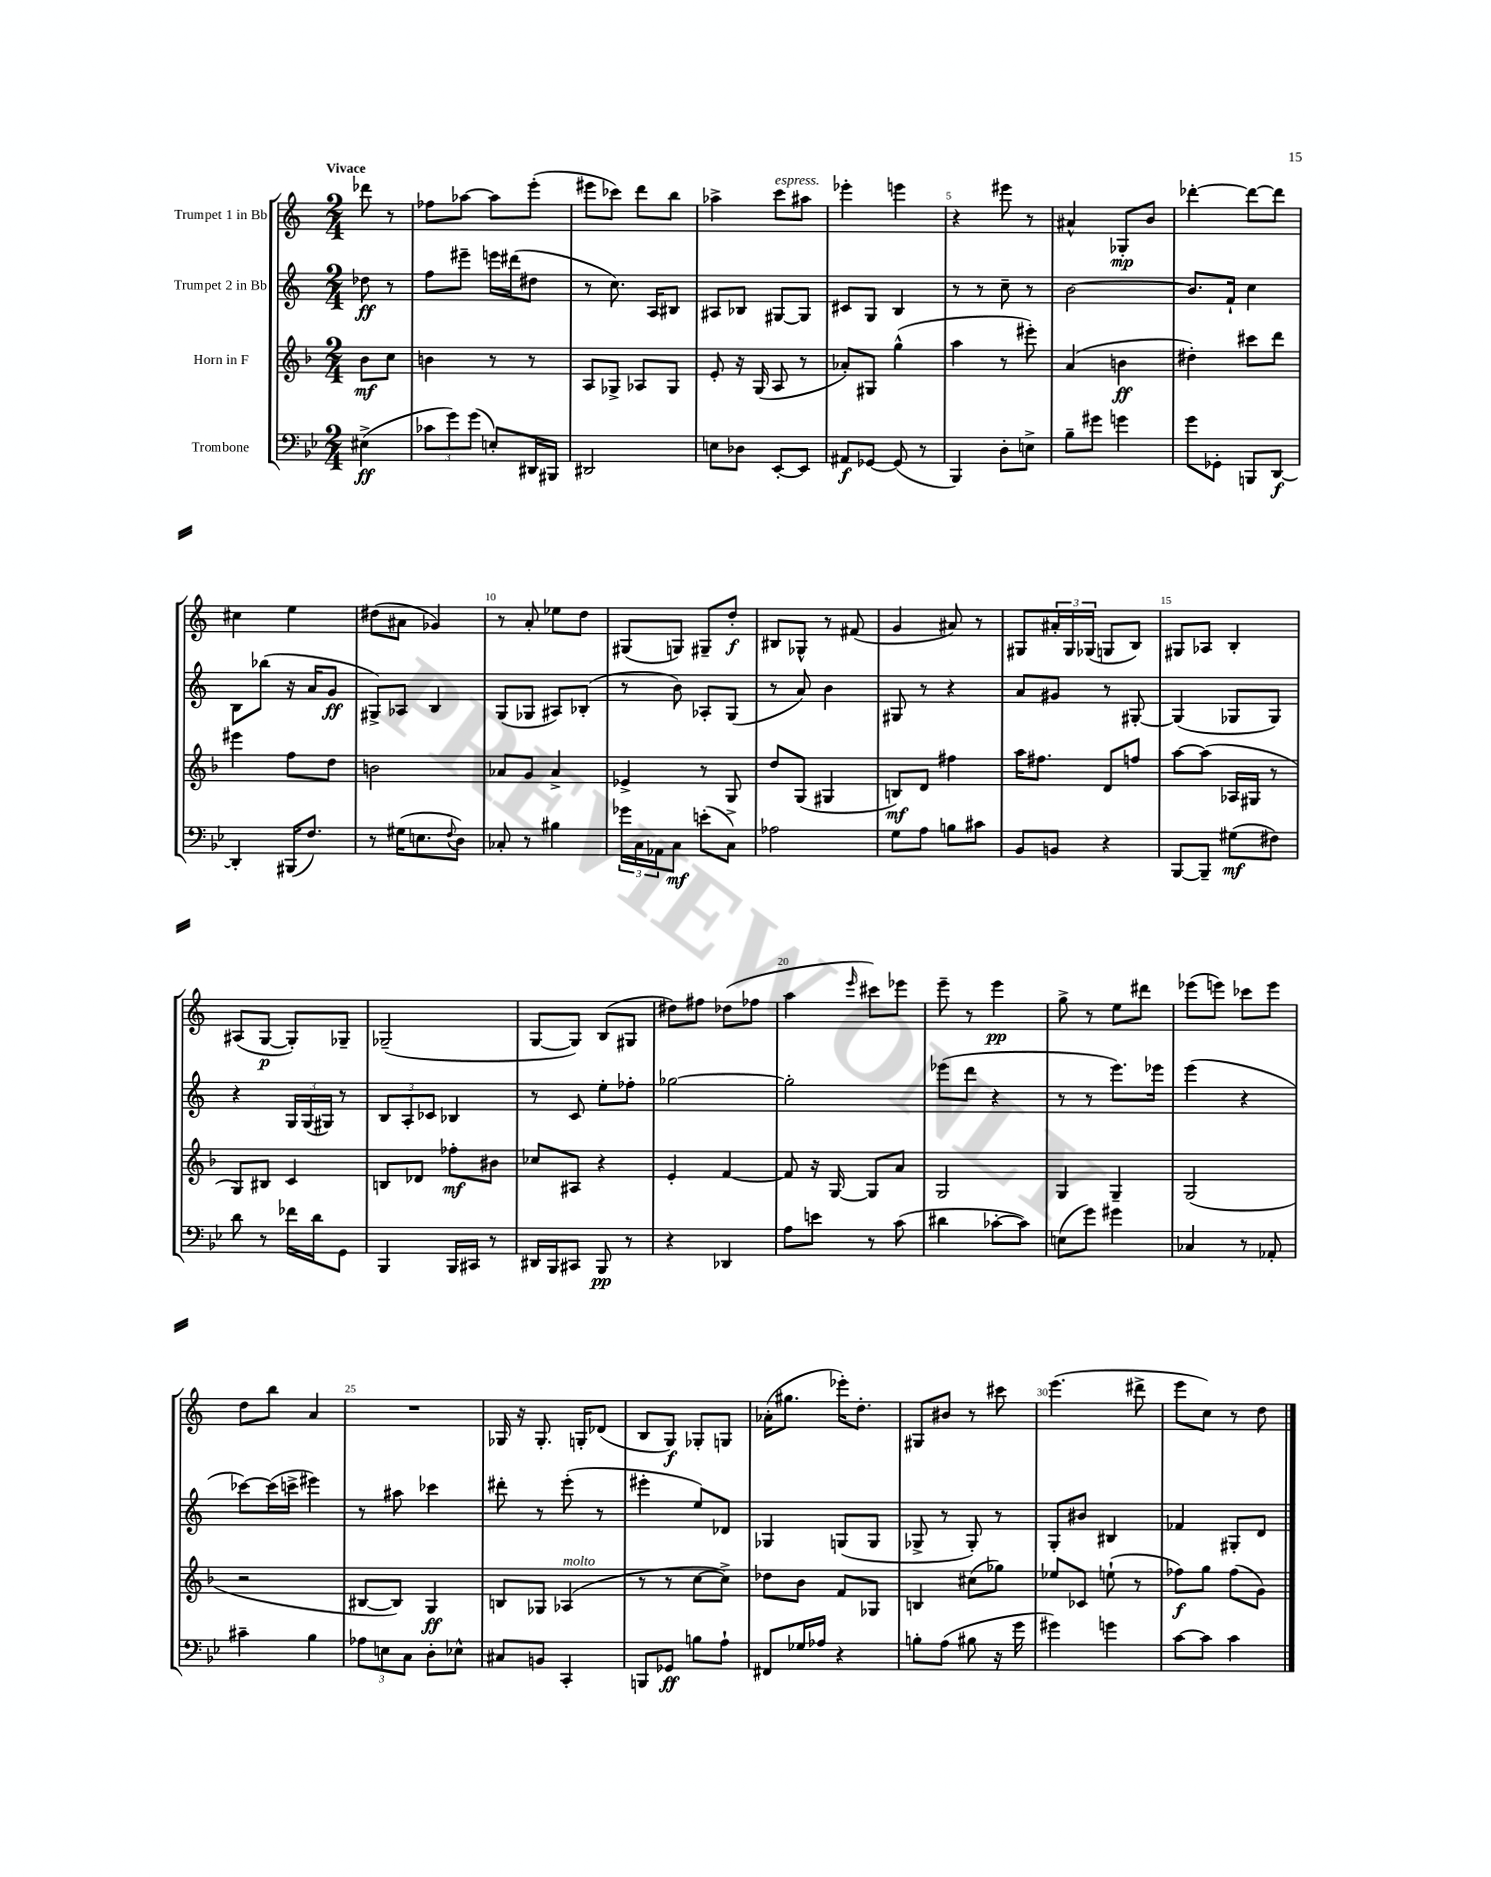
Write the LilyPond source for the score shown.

<<
\new StaffGroup <<
\new Staff = "s0" \with { instrumentName = "Trumpet 1 in Bb" } {
    \clef treble \key c \major \numericTimeSignature \time 2/4 \partial 4 \tempo "Vivace"
    des'''8 r8 |
    fes''8 aes''8~ aes''8 e'''8-.( |
    eis'''8 ces'''8) d'''8 b''8 |
    aes''4-> c'''8^\markup { \italic "espress." } ais''8 |
    ees'''4-. e'''4 |
    r4 eis'''8 r8 |
    ais'4-^ ges8-.\mp b'8 |
    des'''4~-. des'''8~ des'''8 |
    cis''4 e''4 |
    dis''8( ais'8 ges'4) |
    r8 a'8-. ees''8 d''8 |
    gis8( g8) gis8-- d''8-.\f |
    bis8 ges8-^ r8 fis'8( |
    g'4 ais'8) r8 |
    gis8 \tuplet 3/2 { ais'16-. gis16 ges16( } g8 b8) |
    gis8 aes8 b4-. |
    ais8( g8~\p g8-.) ges8-- |
    ges2--( |
    g8~ g8) b8( gis8 |
    dis''8) fis''8 des''8( fes''8 |
    a''4 \grace { e'''16 } cis'''8) ees'''8 |
    e'''8-- r8 e'''4\pp |
    g''8-> r8 e''8 dis'''8 |
    ees'''8( e'''8) ces'''8 e'''8 |
    d''8 b''8 a'4 |
    R2 |
    ges16 r16 ges8.-. g16-. des'8( |
    b8 g8\f) ges8-. g8 |
    aes'16-.( gis''8. ees'''16-.) d''8.-. |
    gis8 bis'8 r8 cis'''8 |
    e'''4.( dis'''8-> |
    e'''8 c''8) r8 d''8 \bar "|." |
}
\new Staff = "s1" \with { instrumentName = "Trumpet 2 in Bb" } {
    \clef treble \key c \major \numericTimeSignature \time 2/4 \partial 4
    des''8\ff r8 |
    f''8 eis'''8-- e'''16 dis'''16( dis''8 |
    r8 c''8.) a16 bis8 |
    ais8 bes8 gis8~ gis8 |
    cis'8 g8 b4 |
    r8 r8 c''8-- r8 |
    b'2~ |
    b'8. f'16-! c''4 |
    b8 bes''8( r16 a'16 g'8\ff |
    gis8->) aes8 b4 |
    g8( ges8 ais8) bes8-.( |
    r8 b'8) aes8-. g8( |
    r8 a'8) b'4 |
    gis8 r8 r4 |
    a'8 gis'8 r8 gis8~-. |
    gis4( ges8 ges8) |
    r4 \tuplet 3/2 { g16 g16( gis16) } r8 |
    \tuplet 3/2 { b8 a8-. ces'8 } bes4 |
    r8 c'8 e''8-. fes''8-. |
    ges''2~ |
    ges''2-. |
    ees'''8( d'''8 r4 |
    r8 r8 e'''8.) ees'''16 |
    e'''4( r4 |
    ces'''8~) ces'''16( c'''16-> eis'''4) |
    r8 ais''8 ces'''4 |
    dis'''8-. r8 e'''8-.( r8 |
    eis'''4-. e''8) des'8 |
    ges4 g8( g8 |
    ges8-> r8 ges8-.) r8 |
    g8-. bis'8 bis4 |
    fes'4 gis8-. d'8 \bar "|." |
}
\new Staff = "s2" \with { instrumentName = "Horn in F" } {
    \clef treble \key f \major \numericTimeSignature \time 2/4 \partial 4
    bes'8\mf c''8 |
    b'4 r8 r8 |
    a8 ges8-> aes8 ges8 |
    e'8-. r16 g16( a8 r8 |
    aes'8-.) gis8 g''4-^( |
    a''4 r8 eis'''8-.) |
    a'4( b'4\ff |
    dis''4-.) cis'''8 d'''8 |
    eis'''4 f''8 d''8 |
    b'2 |
    aes'8 g'8 aes'4-> |
    ees'4-> r8 g8 |
    d''8 g8( gis4 |
    b8\mf) d'8 fis''4 |
    a''16 fis''8. d'8 f''8 |
    a''8~ a''8( aes16 gis16 r8 |
    g8) bis8 c'4 |
    b8 des'8 fes''8-.\mf bis'8 |
    ces''8 ais8 r4 |
    e'4-. f'4~ |
    f'8 r16 g16~ g8 a'8 |
    g2 |
    g4 g4-- |
    g2( |
    r2 |
    bis8~ bis8) g4\ff |
    b8 ges8 aes4^\markup { \italic "molto" }( |
    r8 r8 c''8~ c''8->) |
    des''8 bes'8 f'8 ges8 |
    b4 cis''8( ges''8) |
    ees''8 ces'8 e''8-!( r8 |
    fes''8\f) g''8 fes''8( g'8) \bar "|." |
}
\new Staff = "s3" \with { instrumentName = "Trombone" } {
    \clef bass \key bes \major \numericTimeSignature \time 2/4 \partial 4
    eis4->\ff( |
    \tuplet 3/2 { ces'8 g'8) g'8( } e8-.) dis,16 bis,,16 |
    dis,2 |
    e8 des8 ees,8~-. ees,8 |
    ais,8\f ges,8~ ges,8( r8 |
    bes,,4) d8-. e8-> |
    bes8-- gis'8 g'4 |
    g'8 ges,8-. b,,8 d,8~\f |
    d,4-. bis,,16( f8.) |
    r8 gis16( e8. \appoggiatura { f8 } d8) |
    ces8-. r8 bis4 |
    \tuplet 3/2 { ges'16 c16 aes,16 } c8\mf e'8-.( c8->) |
    aes2 |
    g8 a8 b8 cis'8 |
    bes,8 b,8 r4 |
    bes,,8~ bes,,8-- gis8\mf( fis8) |
    d'8 r8 fes'16 d'16 g,8 |
    bes,,4 bes,,16 cis,16 r8 |
    dis,16 bes,,16 cis,8 bes,,8\pp r8 |
    r4 des,4 |
    a8 e'8 r8 c'8( |
    dis'4 ces'8~-. ces'8) |
    e8( g'8) gis'4 |
    ces4 r8 aes,8-. |
    cis'4-- bes4 |
    \tuplet 3/2 { aes8 e8 c8 } d8-. ees8-^ |
    cis8 b,8 c,4-. |
    b,,8 ges,8\ff b8 a8-! |
    fis,8 ges16 aes16 r4 |
    b8-. a8( bis8 r16 g'16 |
    gis'4) g'4 |
    c'8~ c'8 c'4 \bar "|." |
}
>>
>>
\layout { \context { \Score \override BarNumber.break-visibility = ##(#f #t #t) barNumberVisibility = #(every-nth-bar-number-visible 5) } }
